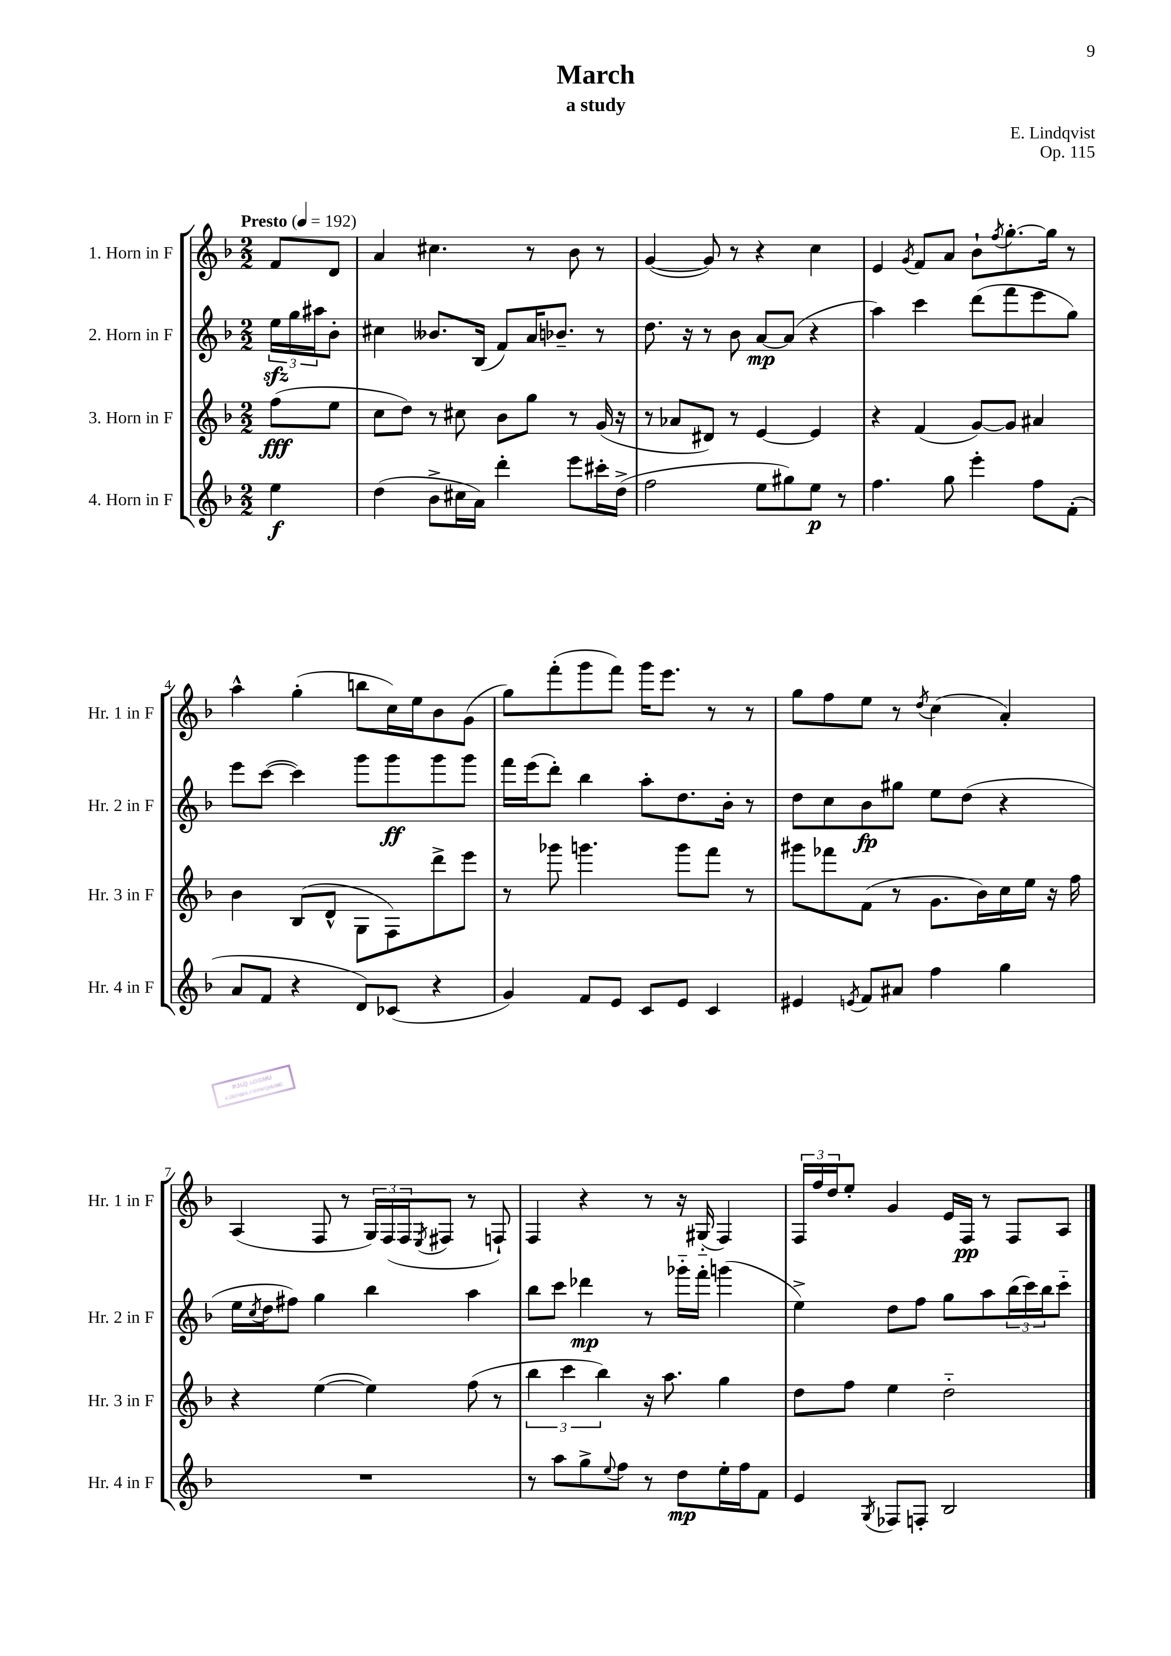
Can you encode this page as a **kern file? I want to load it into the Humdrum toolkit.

**kern	**kern	**kern	**kern
*staff4	*staff3	*staff2	*staff1
*clefG2	*clefG2	*clefG2	*clefG2
*k[b-]	*k[b-]	*k[b-]	*k[b-]
*M2/2	*M2/2	*M2/2	*M2/2
*MM192	*MM192	*MM192	*MM192
4ee	(8ff	24ee	8f
.	.	24gg	.
.	.	24aa#	.
.	8ee	8b-'	8d
=	=	=	=
(4dd	8cc	4cc#	4a
.	8dd)	.	.
8b-^	8r	8.b--	4.cc#
16cc#	8cc#	.	.
16a)	.	(16B-	.
4ddd'	8b-	8f)	.
.	8gg	16a	8r
.	.	8.b-~	.
8eee	8r	.	8b-
16ccc#'	(16g	8r	8r
(16dd^	16r	.	.
=	=	=	=
2ff	8r	8.dd	([4g
.	8a-	.	.
.	.	16r	.
.	8d#)	8r	8g])
.	8r	8b-	8r
8ee	[4e	[8a	4r
8gg#)	.	(8a]	.
8ee	4e]	4r	4cc
8r	.	.	.
=	=	=	=
4.ff	4r	4aa)	4e
.	.	.	8qg
.	(4f	4ccc	8f
8gg	.	.	8a
4eee'	[8g)	(8ddd	8b-`
.	.	.	8qff
.	8g]	8fff	[8.gg'
8ff	4a#	8eee	.
.	.	.	16gg]
(8f'	.	8gg)	8r
=	=	=	=
8a	4b-	8eee	4aa^^
8f	.	([8ccc	.
4r	(8B-	4ccc])	(4gg'
.	8d^^	.	.
8d)	8G	8ggg	8bb
(8c-	8F)	8ggg	16cc)
.	.	.	16ee
4r	8ddd^	8ggg	8b-
.	8eee	8ggg	(8g
=	=	=	=
4g)	8r	16fff	8gg)
.	.	(16eee	.
.	8ggg-	8ddd')	(8fff'
8f	4.ggg	4bb-	8ggg
8e	.	.	8fff)
8c	.	8aa'	16ggg
.	.	.	8.eee
8e	8ggg	8.dd	.
4c	8fff	.	8r
.	.	16b-'	.
.	8r	8r	8r
=	=	=	=
4e#	8ggg#	8dd	8gg
.	8fff-	8cc	8ff
8qe	.	.	.
8f	(8f	8b-	8ee
8a#	8r	8gg#	8r
.	.	.	8qdd
4ff	8.g	8ee	(4cc
.	.	(8dd	.
.	16b-)	.	.
4gg	16cc	4r	4a')
.	16ee	.	.
.	16r	.	.
.	16ff	.	.
=	=	=	=
1r	4r	16ee	(4A
.	.	8qcc	.
.	.	16dd	.
.	.	8ff#)	.
.	([4ee	4gg	8F
.	.	.	8r
.	4ee])	4bb-	24G)
.	.	.	(24F
.	.	.	24F
.	.	.	8qE
.	.	.	8F#
.	(8ff	4aa	8r
.	8r	.	8F`)
=	=	=	=
8r	6bb-	8bb-	4F
8aa	.	8ccc	.
.	6ccc	.	.
8gg^	.	4ddd-	4r
.	6bb-)	.	.
8qqee	.	.	.
8ff	.	.	.
8r	16r	8r	8r
.	8.aa	.	.
8dd	.	16ggg-'~	16r
.	.	16fff'	(16G#'~
16ee'	4gg	(4ggg	4F)
16ff	.	.	.
8f	.	.	.
=	=	=	=
4e	8dd	4ee^)	24F
.	.	.	24ff
.	.	.	24dd
.	8ff	.	8ee'
8qG	.	.	.
8F-	4ee	8dd	4g
8F'	.	8ff	.
2B-	2dd'~	8gg	16e
.	.	.	16F
.	.	8aa	8r
.	.	(24bb-	8F
.	.	24ccc)	.
.	.	24bb-	.
.	.	8ccc'~	8A
==	==	==	==
*-	*-	*-	*-
